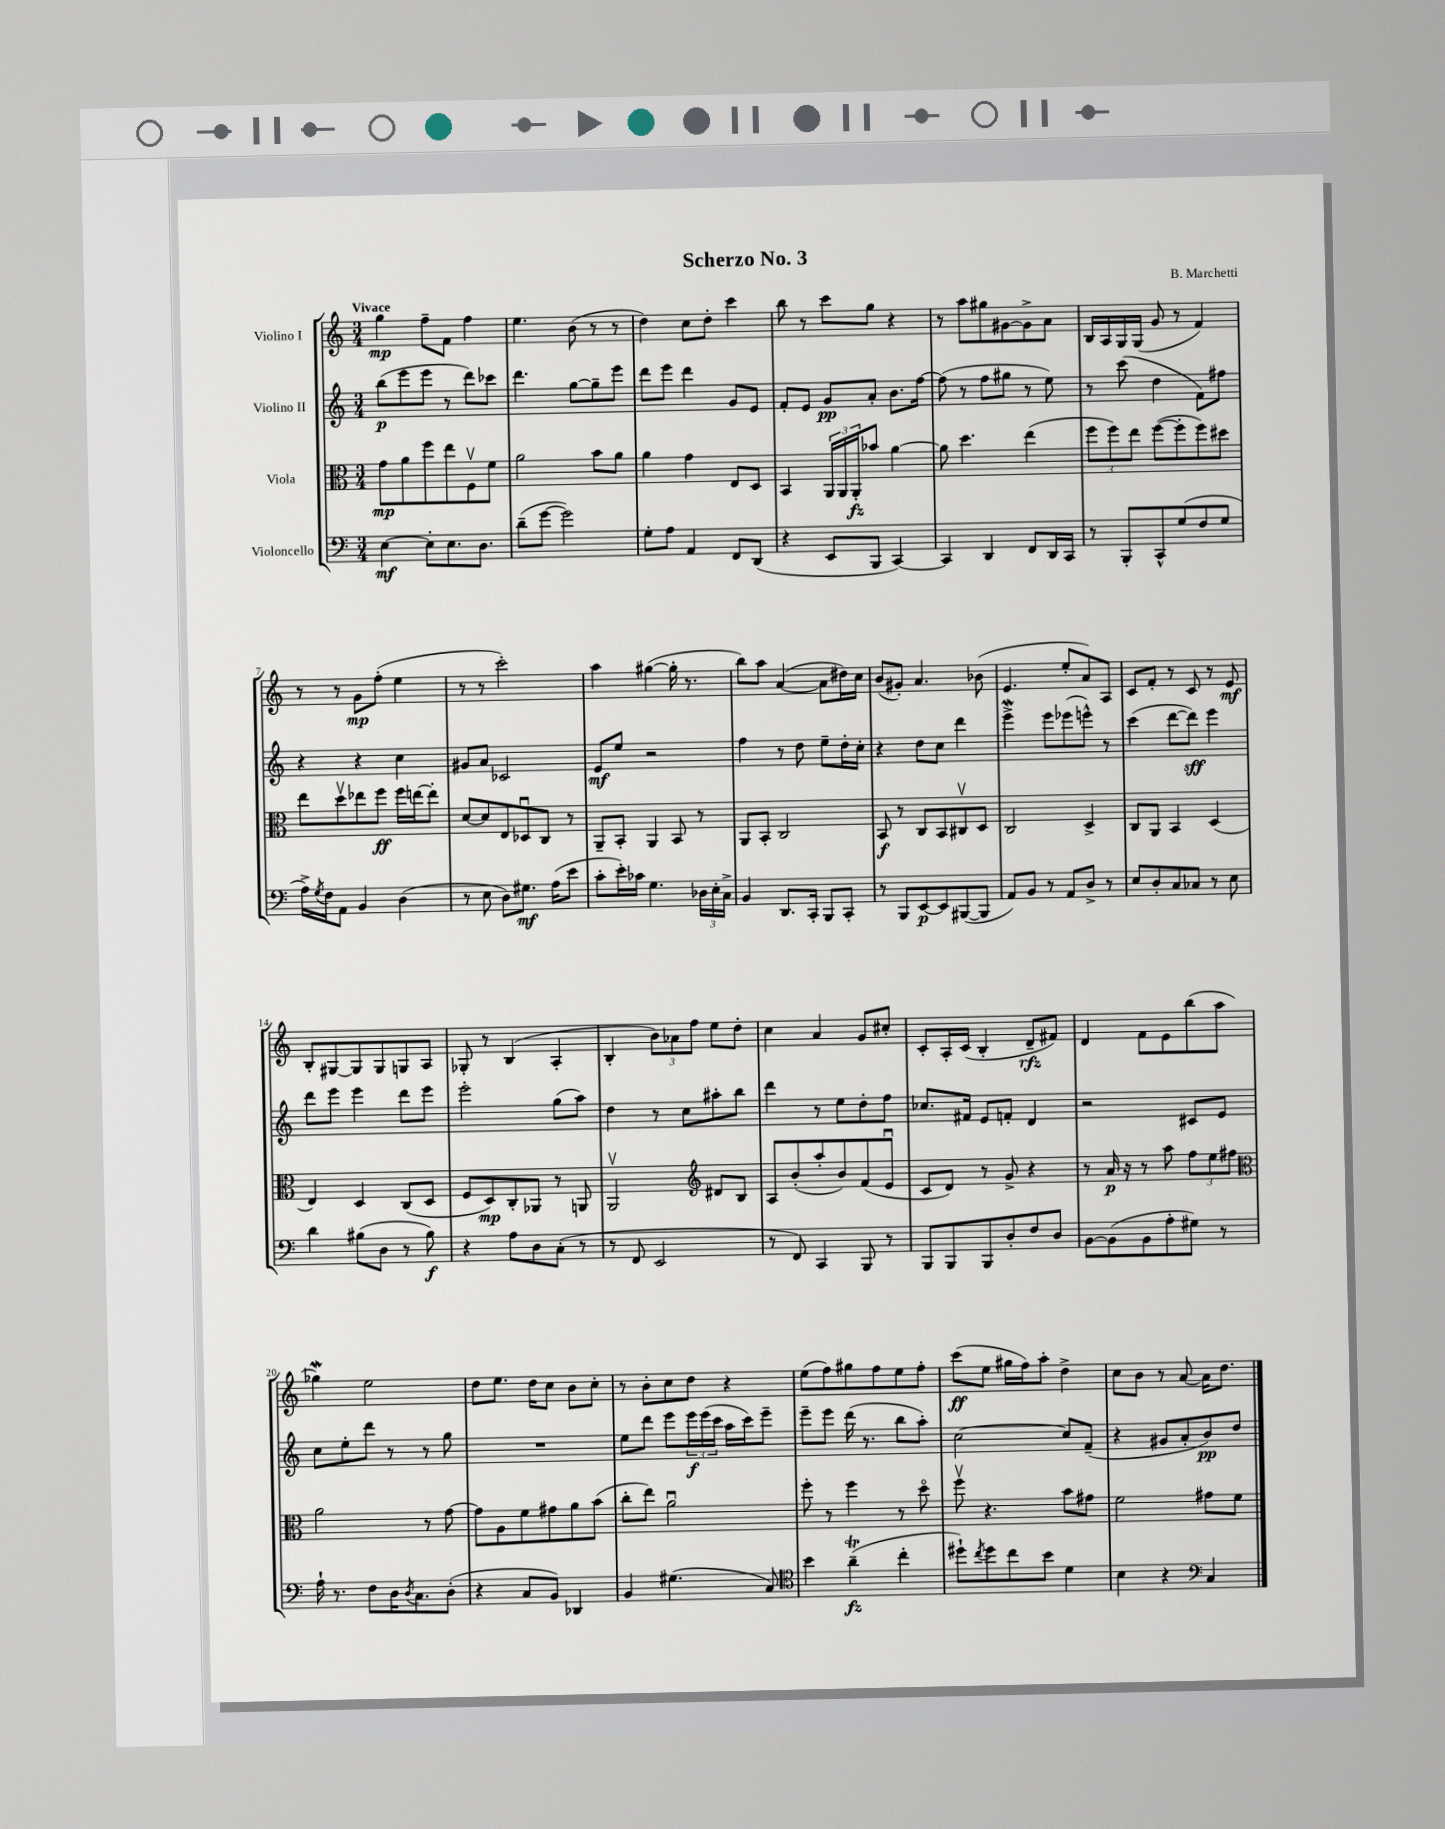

**kern	**kern	**kern	**kern
*staff4	*staff3	*staff2	*staff1
*clefF4	*clefC3	*clefG2	*clefG2
*k[]	*k[]	*k[]	*k[]
*M3/4	*M3/4	*M3/4	*M3/4
[4E	8g	(8bb	4gg
.	8a	8eee	.
8E']	8ff	8eee	8ff~
8.E	8ee	8r	8f
.	8Fv	8ddd)	4ff
8.D	.	.	.
.	8f	8ccc-	.
=	=	=	=
(8d~	2a	4.ddd	4.ee
[8g	.	.	.
2g])	.	.	.
.	.	[8gg	(8b
.	8b	8gg~]	8r
.	8a	8eee	8r
=	=	=	=
8G'	4a	8ddd	4dd)
8A	.	8eee	.
4AA	4g	4ddd	8cc
.	.	.	8dd'
8FF	8E	8g	4ccc
(8DD	8D	8e	.
=	=	=	=
4r	4BB	8f'	8bb
.	.	8e	8r
8EE	24AA	8g	8ccc
.	24AA	.	.
.	24AA'	.	.
8BBB	8b-	8a'	8gg
[4CC)	[4a	8.b	4r
.	.	[16ff	.
=	=	=	=
4CC]	8a]	(8ff]	8r
.	4.dd	8r	8aa
4DD	.	8ff	8gg#
.	.	8gg#	[8g#
8FF	(4ee	8r	8g#^]
16DD	.	8ee)	8a
16CC	.	.	.
=	=	=	=
8r	12ff	8r	16B
.	.	.	16A
.	12ff)	.	.
8BBB'	.	(8ccc	16G
.	12ee	.	.
.	.	.	(16G
8CC^^	([8ff	4dd	8g
(8G	8ff']	.	8r
8F	8ff)	8f)	4f)
8G	8dd#	8ff#	.
=	=	=	=
16A^)	8ee	4r	8r
8qG	.	.	.
16F	.	.	.
8AA	8ddv	.	8r
4BB	8ee-	4r	8g
.	8ff	.	(8ff'
(4D	16ff	4cc	4ee
.	[16ee	.	.
.	8ee']	.	.
=	=	=	=
8r	[8d	8g#	8r
8E	8d]	8a	8r
8D)	8E	2c-	2ccc')
8.G#	8D-u	.	.
.	8C	.	.
(16A	.	.	.
8e	8r	.	.
=	=	=	=
8c'	8AA~	8e	4aa
16e')	8BB'	8ee	.
16c-	.	.	.
4.G	4AA	2r	([4gg#
.	8BB	.	16gg#']
.	.	.	8.r
24D-	8r	.	.
24E'	.	.	.
24C^	.	.	.
=	=	=	=
4BB	8AA	4ff	8bb)
.	8BB'	.	8aa
8.DD	2C	8r	([4a
.	.	8dd	.
16CC'	.	.	.
8BBB	.	8ee~	8a]
8CC'	.	16dd'	16dd#)
.	.	16cc'	16cc
=	=	=	=
8r	8BB	4r	(8b
8BBB	8r	.	8g#')
[8EE	8C	8dd	4.a
8EE]	8BB	8cc	.
([8BBB#	8C#v	4ddd	.
8BBB#]	8D	.	(8b-
=	=	=	=
8AA)	2C	4eee^	4.e
8BB	.	.	.
8r	.	8eee	.
8AA	.	(8eee-	8ee'
8D^	4D^	8eee^^)	8a)
8r	.	8r	8A
=	=	=	=
8E	8C	(4ccc	8c
8D'	8AA	.	8f'
8C	4BB	[8ddd	8r
8C-	.	8ddd])	8c
8r	(4D	4eee	8r
8E	.	.	8e
=	=	=	=
4d	4E)	8ddd	8B'
.	.	8eee	[8G#
(8B#	4D	4eee	8G#]
8D	.	.	8G#
8r	(8C	8ddd	8G
8B#)	8D	8eee	8A
=	=	=	=
4r	8F	2eee'	8G-'
.	8D)	.	8r
8A	8C'	.	(4B
8D	8AA-	.	.
(8C'	8r	(8gg	4A'
8r	8AA	8aa)	.
=	=	=	=
8r	2AAv	4dd	4B'
8FF	.	.	.
2EE	.	8r	12b)
.	.	.	12a-
.	.	8cc	.
.	.	.	12ff
*	*clefG2	*	*
.	8d#	8aa#'	8ee
.	8B	8bb	8dd'
=	=	=	=
8r	8A	4ddd	4cc
8FF)	(8b'	.	.
4CC	8aa'	8r	4a
.	8b)	8ee	.
8BBB	(8f	8dd'	8g
8r	8eu	8ff	8cc#'
=	=	=	=
8BBB	8c	8.cc-	8c'
8BBB	8d)	.	16A'
.	.	16f#	(16c
8BBB	8r	8e	4B'
8D'	8g^	8f'	.
8F	4r	4d	8d~
8D	.	.	8f#)
=	=	=	=
[8BB	8r	2r	4d
(8BB]	16a	.	.
.	16r	.	.
8BB	8r	.	8f
8A'	8aa	.	8e
8G#)	12ff	8c#	(8bb
.	12ee	.	.
8r	.	8e	8aa
.	12ff#	.	.
=	=	=	=
*	*clefC3	*	*
16A`	2a	8cc	4gg-)
8.r	.	.	.
.	.	8ee'	.
8F	.	8ddd	2ee
16D	.	8r	.
8qD	.	.	.
8.C	.	.	.
.	8r	8r	.
(8D'	[8g	8gg	.
=	=	=	=
4r	8g]	2.r	8dd
.	8A	.	8.ee
8C	8f	.	.
.	.	.	16dd
8BB)	8g#	.	8cc
4DD-	8a	.	8b
.	(8b	.	8cc'
=	=	=	=
4BB	8cc'	8ee	8r
.	8ee)	8ddd	8b'
(4.G#	2au	8eee	8cc
.	.	24eee	8dd
.	.	(24eee	.
.	.	24ccc	.
.	.	16aa	4r
.	.	16ccc)	.
8C)	.	8eee~	.
=	=	=	=
*clefC4	*	*	*
4b	8ff'	8eee~	(8ee
.	8r	8eee	8ff)
(4a~	4ff	(16ddd	8gg#
.	.	8.r	.
.	.	.	8ff
4cc'	8r	8bb	8ee
.	8ddo	8aa')	8ff'
=	=	=	=
8dd#`)	8ffv	[2cc	(8ccc
8qcc	.	.	.
8dd#	4.r	.	8ee
8cc	.	.	16gg#
.	.	.	16ff)
8b	.	.	8aa'
4d	8b	8cc]	4dd^
.	8g#	(8f~	.
=	=	=	=
4B	2f	4r	8cc
.	.	.	8b
4r	.	8g#	8r
.	.	8a'	[8a
*clefF4	*	*	*
4C	8g#	8b)	16a]
.	.	.	8.dd
.	8f	8dd	.
==	==	==	==
*-	*-	*-	*-
